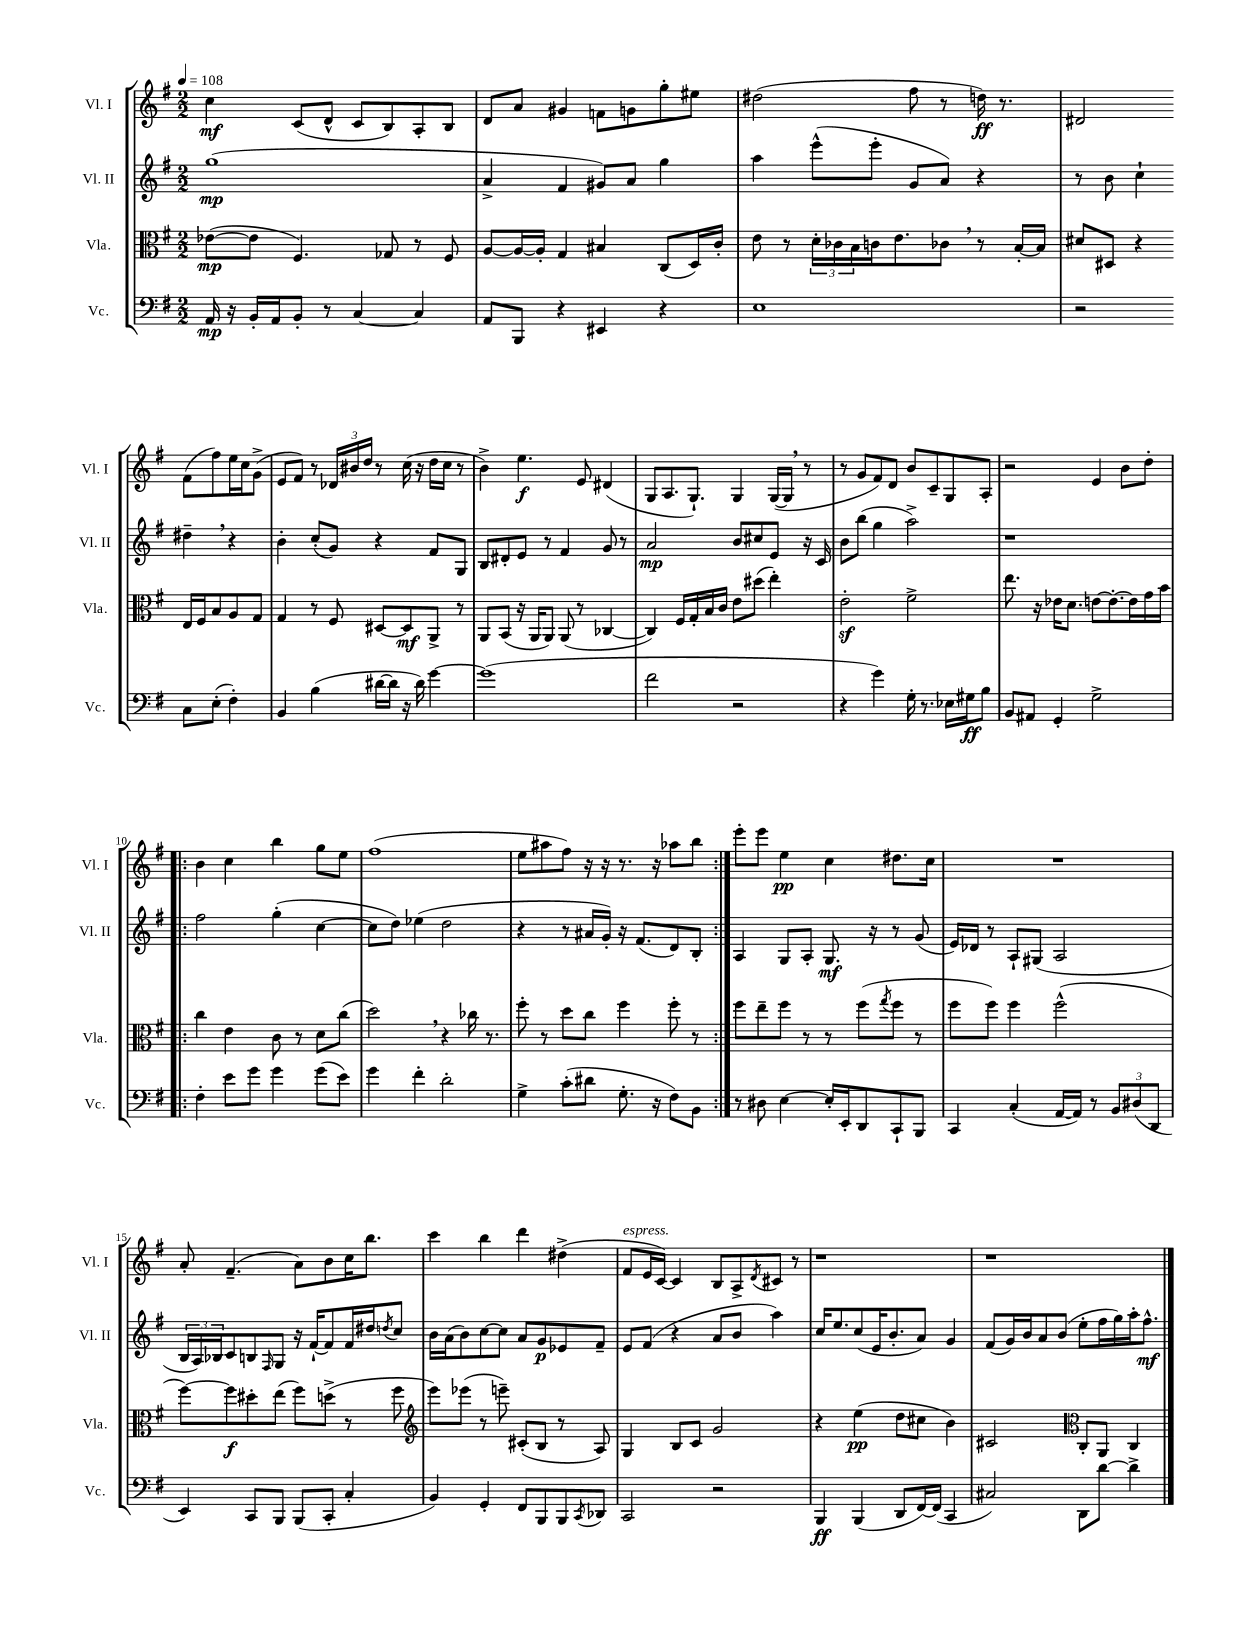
<<
\new StaffGroup <<
\new Staff = "s0" \with { instrumentName = "Vl. I" shortInstrumentName = "Vl. I" } {
    \clef treble \key g \major \numericTimeSignature \time 2/2 \tempo 4 = 108
    c''4\mf c'8( d'8-^ c'8 b8) a8-. b8 |
    d'8 a'8 gis'4 f'8 g'8 g''8-. eis''8 |
    dis''2( fis''8 r8 d''16\ff) r8. |
    dis'2 fis'8( fis''8) e''16 c''16 g'8->( |
    e'8 fis'8) r8 \tuplet 3/2 { des'16 bis'16 d''16 } r8 c''16( r16 d''16 c''16 r8 |
    b'4->) e''4.\f e'8 dis'4( |
    g8 a8. g8.-!) g4 g16~( g16 \breathe r8 |
    r8 g'8 fis'8) d'8 b'8 c'8-- g8 a8-. |
    r2 e'4 b'8 d''8-. |
    \repeat volta 2 { b'4 c''4 b''4 g''8 e''8 |
    fis''1( |
    e''8 ais''8 fis''8) r16 r16 r8. r16 aes''8 b''8 | }
    e'''8-. e'''8 e''4\pp c''4 dis''8. c''16 |
    R1 |
    a'8-. fis'4.--( a'8) b'8 c''16 b''8. |
    c'''4 b''4 d'''4 dis''4->( |
    fis'8^\markup { \italic "espress." } e'16 c'16~) c'4 b8 a8-> \acciaccatura { d'8 } cis'8 r8 |
    r1 |
    r1 \bar "|." |
}
\new Staff = "s1" \with { instrumentName = "Vl. II" shortInstrumentName = "Vl. II" } {
    \clef treble \key g \major \numericTimeSignature \time 2/2
    g''1\mp( |
    a'4-> fis'4 gis'8) a'8 g''4 |
    a''4 e'''8-^( e'''8-. g'8 a'8) r4 |
    r8 b'8 c''4-! dis''4-- \breathe r4 |
    b'4-. c''8-.( g'8) r4 fis'8 g8 |
    b8 dis'8-. e'8 r8 fis'4 g'8 r8 |
    a'2\mp b'8 cis''8 e'8 r16 c'16 |
    b'8 b''8( g''4 a''2->) |
    r1 |
    \repeat volta 2 { fis''2 g''4-.( c''4~ |
    c''8 d''8) ees''4( d''2 |
    r4 r8 ais'16 g'16-.) r16 fis'8.( d'8) b8-. | }
    a4 g8 a8-. g8.\mf r16 r8 g'8( |
    e'16) des'16 r8 a8-! gis8( a2 |
    \tuplet 3/2 { b16 a16) bes16 } c'8 b8 \grace { fis16 } g8 r16 fis'16~-! fis'8 fis'16 dis''16 \acciaccatura { d''8 } c''8 |
    b'16 a'16( b'8) c''8~ c''8 a'8 g'8\p ees'8 fis'8-- |
    e'8 fis'8( r4 a'8 b'8 a''4) |
    c''16 e''8. c''8( e'16 b'8.-. a'8) g'4 |
    fis'8( g'16) b'16 a'8 b'8( e''8-. fis''16 g''16) a''16-. fis''8.-^\mf \bar "|." |
}
\new Staff = "s2" \with { instrumentName = "Vla." shortInstrumentName = "Vla." } {
    \clef alto \key g \major \numericTimeSignature \time 2/2
    ees'8~\mp( ees'8 fis4.) ges8 r8 fis8 |
    a8~ a16~ a16-. g4 bis4 c8( d16) c'16-. |
    e'8 r8 \tuplet 3/2 { d'16-. ces'16 b16 } c'16 e'8. ces'8 \breathe r8 b16~-. b16 |
    dis'8 dis8 r4 e16 fis16 b8 a8 g8 |
    g4 r8 fis8 dis8~ dis8\mf a,8-> r8 |
    a,8 b,8( r16 a,16 a,8) a,8( r8 ces4~ |
    ces4) fis16 g16-. b16 c'16 e'8 dis''8( e''4-.) |
    e'2-.\sf fis'2-> |
    e''8. r16 ees'16 d'8. e'8~ e'8.~-. e'16 g'16 b'16 |
    \repeat volta 2 { c''4 e'4 c'8 r8 d'8 c''8( |
    d''2) \breathe r4 ces''16 r8. |
    fis''8-. r8 d''8 c''8 fis''4 fis''8-. r8 | }
    fis''8 e''8-- fis''8 r8 r8 fis''8( \acciaccatura { g''8 } fis''8 r8 |
    fis''8 fis''8) fis''4 fis''2-^( |
    fis''8~) fis''8\f dis''8-. e''8( fis''8) d''8->( r8 fis''8 |
    \clef treble e'''8) ees'''8( r8 e'''8--) cis'8-.( b8 r8 a8) |
    g4 b8 c'8 g'2 |
    r4 e''4\pp( d''8 cis''8 b'4) |
    cis'2 \clef alto c8-. a,8 c4 \bar "|." |
}
\new Staff = "s3" \with { instrumentName = "Vc." shortInstrumentName = "Vc." } {
    \clef bass \key g \major \numericTimeSignature \time 2/2
    a,16\mp r16 b,16-. a,16 b,8-. r8 c4~ c4 |
    a,8 b,,8 r4 eis,4 r4 |
    e1 |
    r2 c8 e8-.( fis4-.) |
    b,4 b4( dis'16~ dis'16 r16 dis'16) g'4~ |
    g'1( |
    fis'2 r2 |
    r4 g'4) g16-. r8. ees16 gis16\ff b8 |
    b,8 ais,8 g,4-. g2-> |
    \repeat volta 2 { fis4-. e'8 g'8 g'4 g'8( e'8) |
    g'4 fis'4-. d'2-. |
    g4-> c'8-.( dis'8 g8.-. r16 fis8) b,8 | }
    r8 dis8 e4~ e16-. e,16-. d,8 c,8-! b,,8 |
    c,4 c4-.( a,16~ a,16) r8 \tuplet 3/2 { b,8 dis8( d,8 } |
    e,4) c,8 b,,8 b,,8( c,8-. c4-. |
    b,4) g,4-. fis,8 b,,8 b,,8 \acciaccatura { c,8 } des,8 |
    c,2 r2 |
    b,,4\ff b,,4( d,8 fis,16~) fis,16( c,4 |
    cis2) d,8 d'8~ d'4-> \bar "|." |
}
>>
>>
